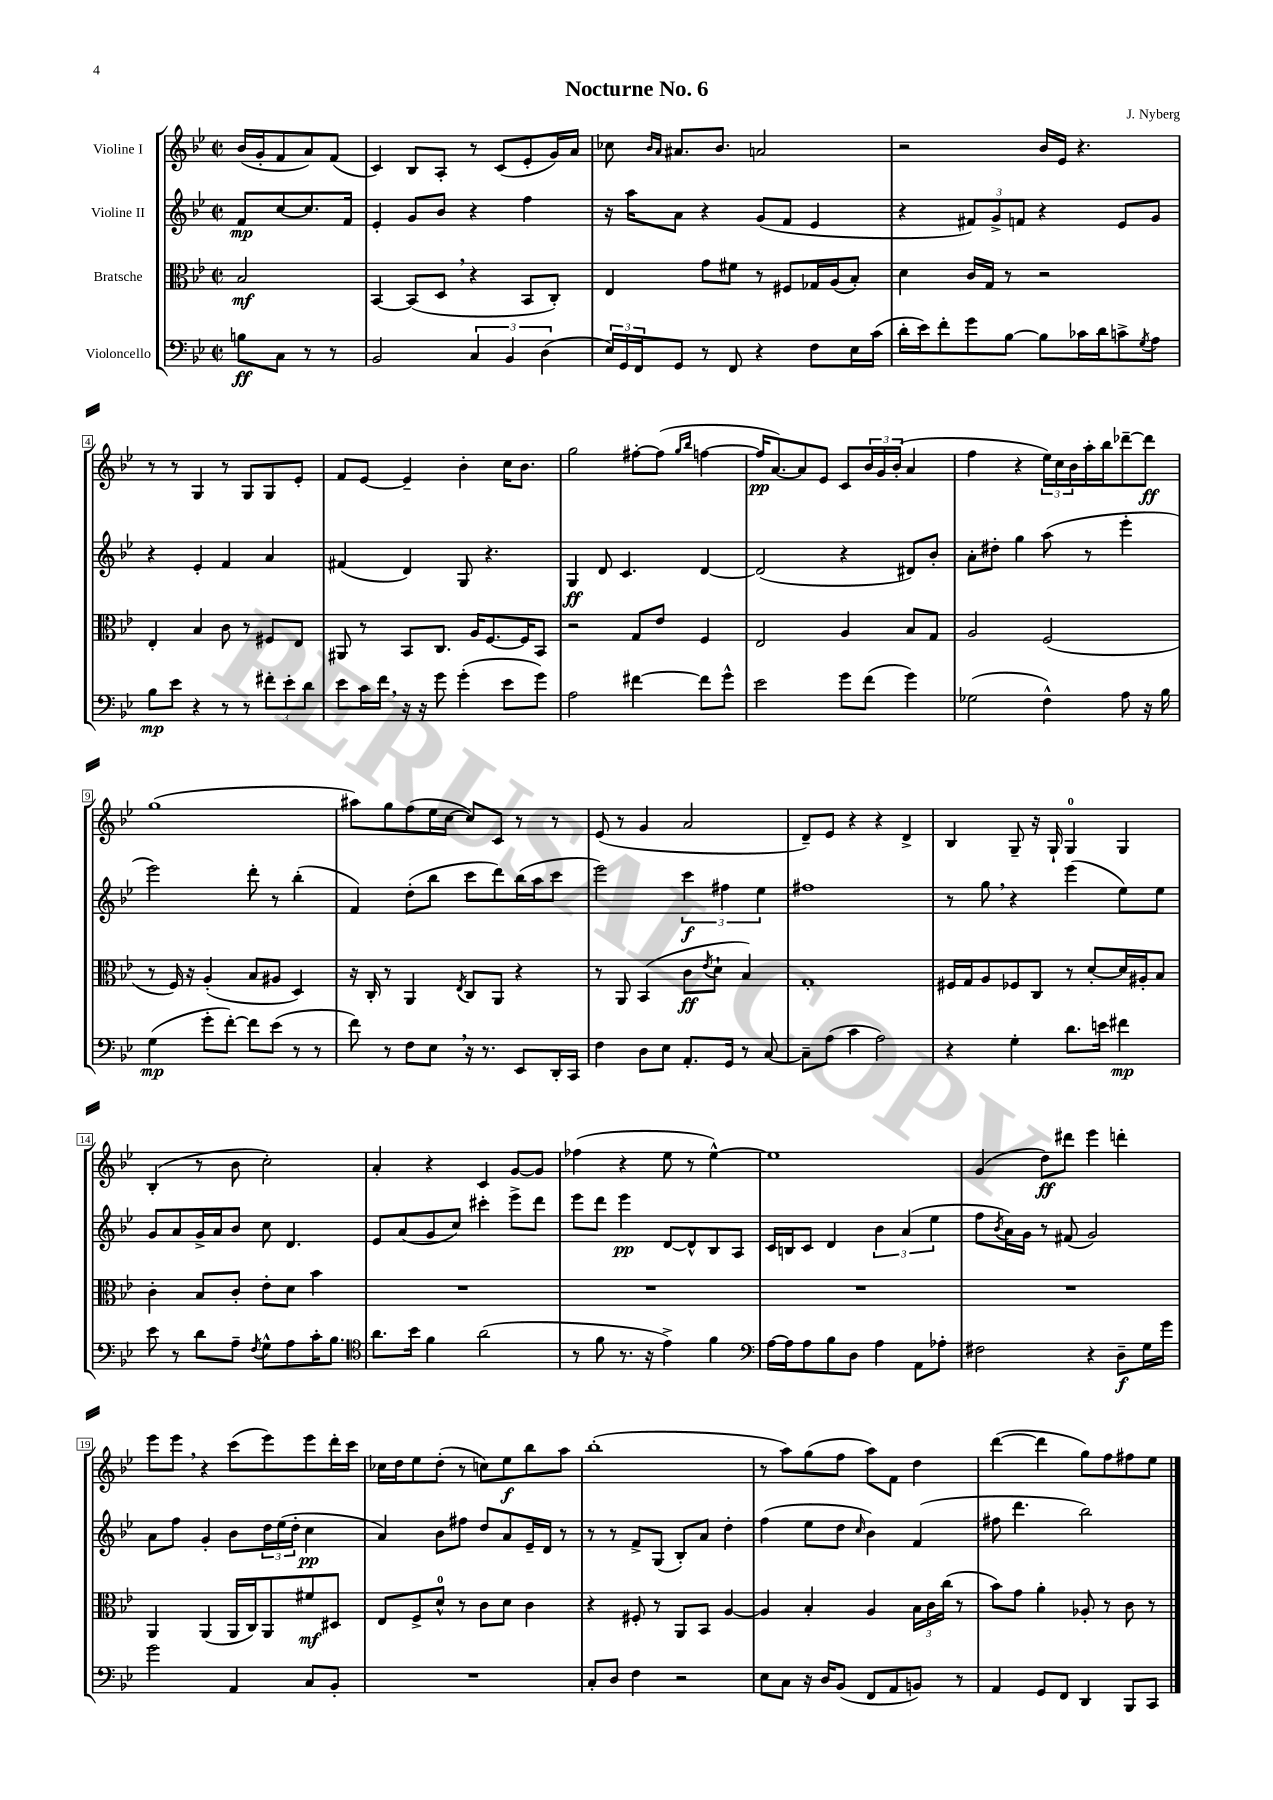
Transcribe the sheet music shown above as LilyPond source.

\header { title = "Nocturne No. 6" composer = "J. Nyberg" }
<<
\new StaffGroup <<
\new Staff = "s0" \with { instrumentName = "Violine I" } {
    \clef treble \key bes \major \defaultTimeSignature \time 2/2 \partial 2
    bes'16( g'16-. f'8 a'8) f'8( |
    c'4) bes8 a8-. r8 c'8( ees'8-. g'16) a'16 |
    ces''8 \grace { bes'16 a'16 } ais'8. bes'8. a'2 |
    r2 bes'16 ees'16 r4. |
    r8 r8 g4 r8 g8 g8 ees'8-. |
    f'8 ees'8~ ees'4-- bes'4-. c''16 bes'8. |
    g''2 fis''8~-. fis''8( \grace { g''16 bes''16 } f''4~ |
    f''16\pp a'8.~) a'8 ees'8 c'8 \tuplet 3/2 { bes'16 g'16 bes'16-.( } a'4 |
    f''4 r4 \tuplet 3/2 { ees''16) c''16 bes'16 } a''16-. bes''16 des'''8~-- des'''8\ff |
    g''1( |
    ais''8) g''8 f''8( ees''16 c''16~ c''8) c'8 r8 r8 |
    ees'8( r8 g'4 a'2 |
    d'8--) ees'8 r4 r4 d'4-> |
    bes4 g8-- r16 g16-! g4-0 g4 |
    bes4-.( r8 bes'8 c''2-.) |
    a'4-. r4 c'4 g'8~ g'8 |
    fes''4( r4 ees''8 r8 ees''4~-^) |
    ees''1 |
    g'4( d''8\ff) dis'''8 ees'''4 d'''4-. |
    ees'''8 ees'''8 \breathe r4 c'''8( ees'''8) ees'''8 d'''16-. c'''16 |
    ces''16 d''16 ees''8 d''8-.( r8 c''8) ees''8\f bes''8 a''8 |
    bes''1-.( |
    r8 a''8) g''8( f''8 a''8) f'8 d''4 |
    d'''4~( d'''4 g''8) f''8 fis''8 ees''8 \bar "|." |
}
\new Staff = "s1" \with { instrumentName = "Violine II" } {
    \clef treble \key bes \major \defaultTimeSignature \time 2/2 \partial 2
    f'8\mp c''8~ c''8. f'16 |
    ees'4-. g'8 bes'8 r4 f''4 |
    r16 a''16 a'8 r4 g'8( f'8 ees'4 |
    r4 \tuplet 3/2 { fis'8) g'8-> f'8 } r4 ees'8 g'8 |
    r4 ees'4-. f'4 a'4 |
    fis'4( d'4) g8 r4. |
    g4\ff d'8 c'4. d'4~ |
    d'2( r4 dis'8) bes'8-. |
    a'8-. dis''8-. g''4 a''8( r8 ees'''4-. |
    ees'''2) d'''8-. r8 bes''4-.( |
    f'4) d''8-.( bes''8 c'''8 d'''8) bes''16( a''16 c'''8 |
    ees'''2) \tuplet 3/2 { c'''4\f fis''4 ees''4 } |
    fis''1 |
    r8 g''8 \breathe r4 ees'''4( ees''8) ees''8 |
    g'8 a'8 g'16-> a'16 bes'8 c''8 d'4. |
    ees'8 a'8( g'8 c''8) cis'''4-. ees'''8-> d'''8 |
    ees'''8 d'''8 ees'''4\pp d'8~ d'8-^ bes8 a8 |
    c'16 b16 c'8 d'4 \tuplet 3/2 { bes'4 a'4( ees''4 } |
    f''8 \acciaccatura { bes'8 } a'16) g'16 r8 fis'8( g'2) |
    a'8 f''8 g'4-. bes'8 \tuplet 3/2 { d''16 ees''16( d''16-. } c''4\pp |
    a'4) bes'8 fis''8 d''8 a'8 ees'16-- d'16 r8 |
    r8 r8 f'8-> g8( bes8-.) a'8 d''4-. |
    f''4( ees''8 d''8 \grace { c''16 } bes'4) f'4( |
    fis''8 d'''4. bes''2) \bar "|." |
}
\new Staff = "s2" \with { instrumentName = "Bratsche" } {
    \clef alto \key bes \major \defaultTimeSignature \time 2/2 \partial 2
    bes2\mf |
    bes,4~ bes,8( d8 \breathe r4 bes,8 c8-.) |
    ees4 g'8 fis'8 r8 fis8 ges16 a16( bes8-.) |
    d'4 c'16 g16 r8 r2 |
    ees4-. bes4 c'8 r8 fis8 ees8 |
    ais,8 r8 bes,8 c8. a16 f8.~ f16 bes,8 |
    r2 g8 ees'8 f4 |
    ees2 a4 bes8 g8 |
    a2 f2( |
    r8 f16) r16 a4-.( bes8 ais8 d4) |
    r16 c16-. r8 a,4 \acciaccatura { ees8 } c8 a,8 r4 |
    r8 a,8 bes,4( c'8\ff \acciaccatura { ees'8 } d'8-! bes4) |
    g1-. |
    fis16 g16 a8 fes8 c8 r8 d'8~-. d'16 ais16-. bes8 |
    c'4-. bes8 c'8-. ees'8-. d'8 bes'4 |
    R1 |
    R1 |
    R1 |
    R1 |
    a,4 a,4( a,16 c16) a,8 fis'8\mf dis8 |
    ees8 f8-> d'8-0-^ r8 c'8 d'8 c'4 |
    r4 fis8-. r8 a,8 bes,8 a4~ |
    a4 bes4-. a4 \tuplet 3/2 { bes16 c'16 c''16( } r8 |
    bes'8) g'8 a'4-. aes8-. r8 c'8 r8 \bar "|." |
}
\new Staff = "s3" \with { instrumentName = "Violoncello" } {
    \clef bass \key bes \major \defaultTimeSignature \time 2/2 \partial 2
    b8\ff c8 r8 r8 |
    bes,2 \tuplet 3/2 { c4 bes,4 d4( } |
    \tuplet 3/2 { ees16) g,16 f,16 } g,8 r8 f,8 r4 f8 ees16 c'16( |
    d'16-. ees'16) f'8-. g'8 bes8~ bes8 ces'16 d'16 c'8-> \acciaccatura { g8 } a8 |
    bes8\mp ees'8 r4 r8 r8 \tuplet 3/2 { fis'8-. ees'8-. d'8 } |
    ees'8 c'16 f'16 \breathe r16 r16 g'8 g'4-.( ees'8 g'8) |
    a2 fis'4~ fis'8 g'8-^ |
    ees'2 g'8 f'8( g'4) |
    ges2( f4-^) a8 r16 bes16 |
    g4\mp( g'8-. f'8~-.) f'8 ees'8( r8 r8 |
    f'8) r8 f8 ees8 \breathe r16 r8. ees,8 d,16-. c,16 |
    f4 d8 ees8 a,8.-. g,16 r8 c8~ |
    c8-- a8( c'4 a2) |
    r4 g4-. d'8. e'16 fis'4\mp |
    ees'8 r8 d'8 a8-- \acciaccatura { f8 } g8-^ a8 c'16-. bes8. |
    \clef tenor a'8. bes'16 f'4 a'2( |
    r8 f'8 r8. r16 ees'4->) f'4 |
    \clef bass a16~ a16 a8 bes8 d8 a4 a,8 aes8-. |
    fis2 r4 d8--\f g16 g'16 |
    g'2 a,4 c8 bes,8-. |
    R1 |
    c8-. d8 f4 r2 |
    ees8 c8 r16 d16 bes,8( f,8 a,8 b,8) r8 |
    a,4 g,8 f,8 d,4 bes,,8 c,8 \bar "|." |
}
>>
>>
\layout { \context { \Score \override BarNumber.stencil = #(make-stencil-boxer 0.1 0.3 ly:text-interface::print) } }
